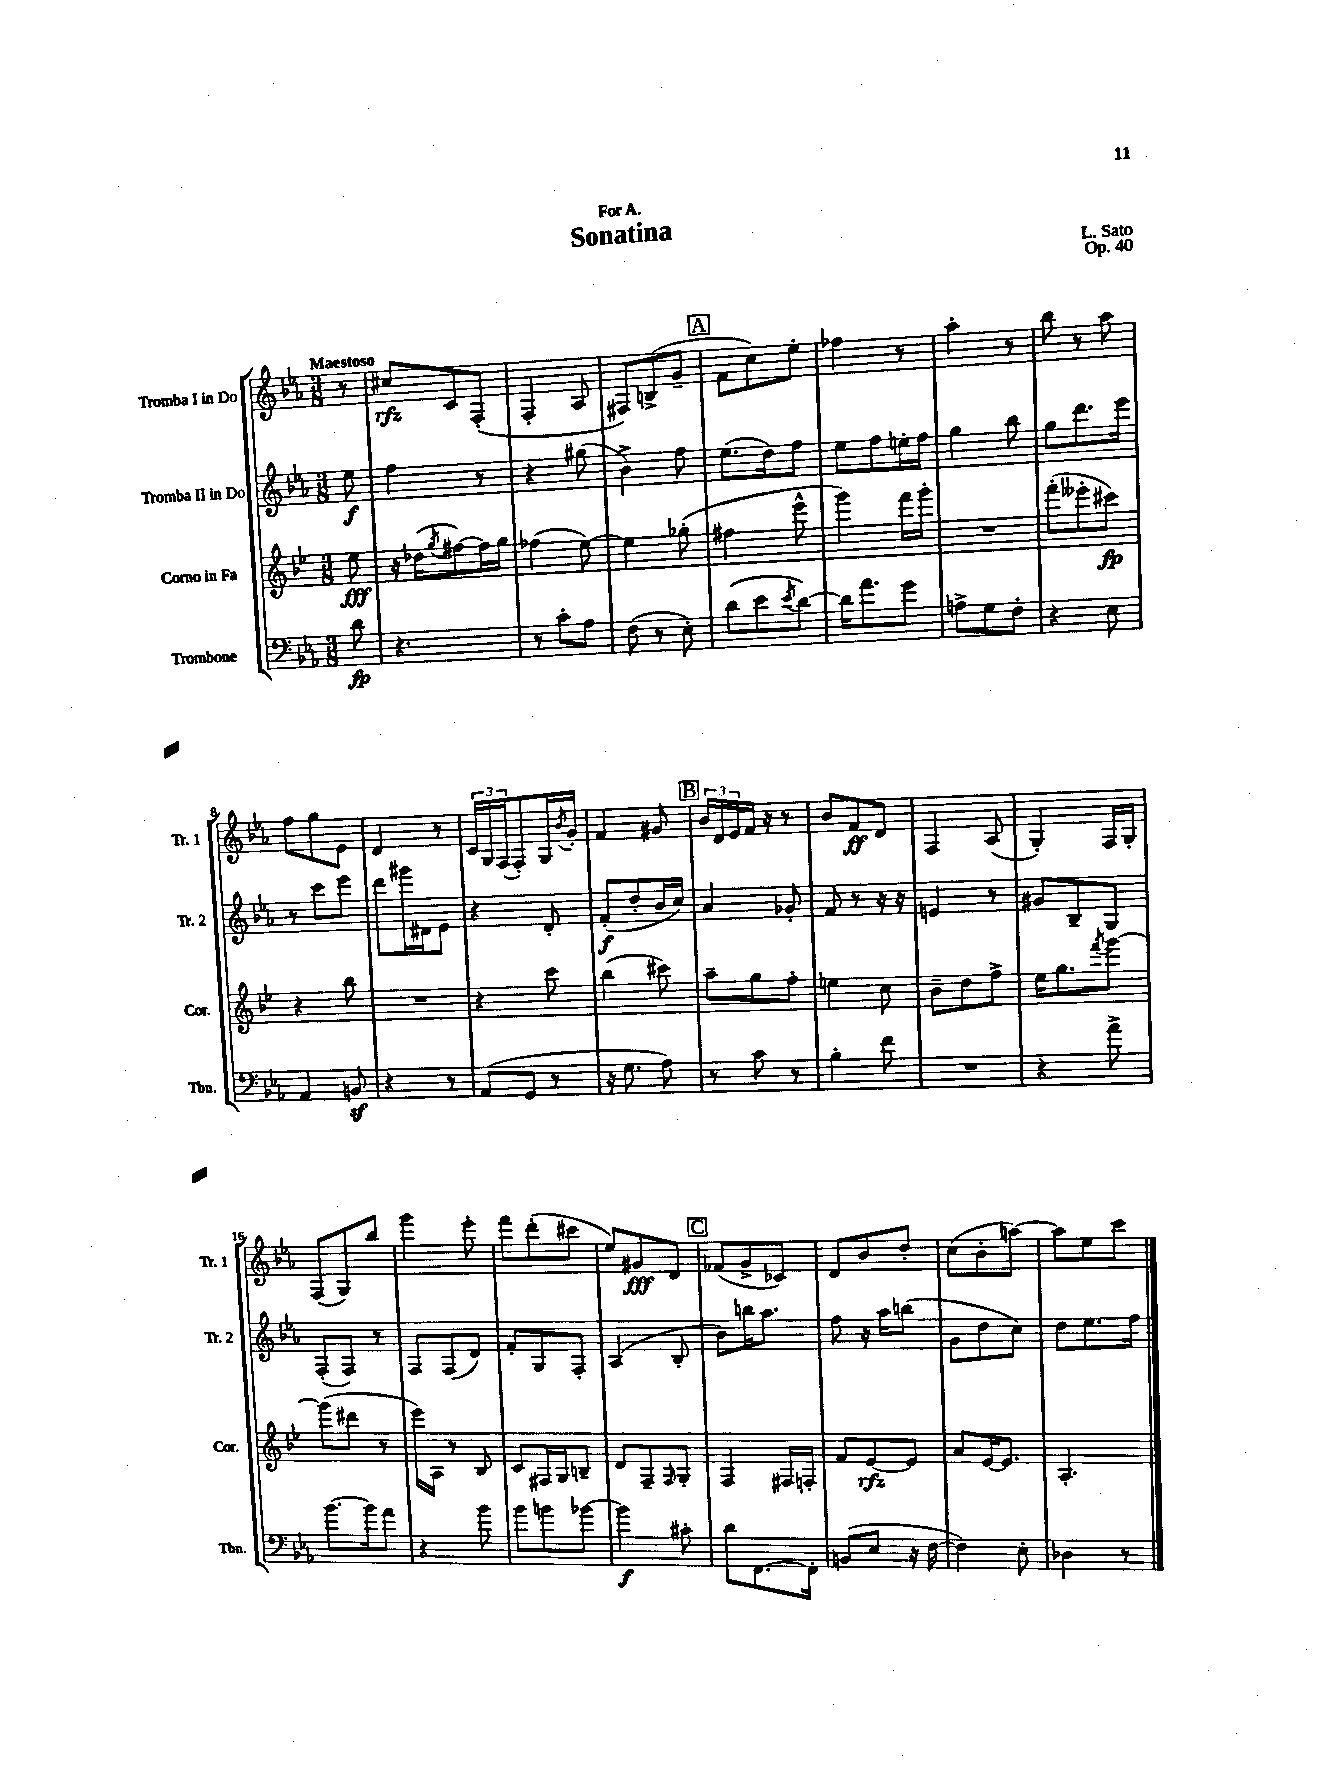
\header { title = "Sonatina" composer = "L. Sato" dedication = "For A." opus = "Op. 40" }
<<
\new StaffGroup <<
\new Staff = "s0" \with { instrumentName = "Tromba I in Do" shortInstrumentName = "Tr. 1" } {
    \clef treble \key ees \major \numericTimeSignature \time 3/8 \partial 8 \tempo "Maestoso"
    r8 |
    cis''8\rfz c'8 f8-.( |
    f4-. aes8 |
    fis8) b8->( g'8-- |
    \mark \markup { \box "A" } f'8 c''8) ees''8-. |
    fes''4 r8 |
    aes''4-. r8 |
    bes''8 r8 aes''8 |
    f''8 g''8 ees'8 |
    d'4 r8 |
    \tuplet 3/2 { c'16 g16 f16( } f8-.) g16 \acciaccatura { bes'8 } g'16-. |
    f'4 gis'8 |
    \mark \markup { \box "B" } \tuplet 3/2 { bes'16 d'16 ees'16 } f'16 r16 r8 |
    bes'8 f'8\ff d'8 |
    f4 aes8( |
    g4-.) f16 g16-. |
    f8( g8) bes''8 |
    g'''4 ees'''8-. |
    f'''8 d'''8-.( cis'''8 |
    ees''8) gis'8\fff d'8 |
    \mark \markup { \box "C" } fes'8( g'8-> ces'8) |
    d'8 bes'8 d''8-. |
    c''8( bes'8-. a''8~) |
    a''8 ees''8 c'''8 \bar "|." |
}
\new Staff = "s1" \with { instrumentName = "Tromba II in Do" shortInstrumentName = "Tr. 2" } {
    \clef treble \key ees \major \numericTimeSignature \time 3/8 \partial 8
    ees''8\f |
    f''4 r8 |
    r4 gis''8( |
    bes'4->) f''8 |
    \mark \markup { \box "A" } ees''8.( d''16) f''8 |
    ees''8 f''8 e''16-. f''16 |
    g''4 bes''8 |
    g''8 d'''8. ees'''16 |
    r8 c'''8 ees'''8 |
    d'''8 gis'''16 dis'16 ees'8 |
    r4 d'8-. |
    f'8-.\f( d''8-. bes'16 c''16) |
    \mark \markup { \box "B" } aes'4 ges'8-. |
    f'8 r8 r16 r16 |
    e'4 r8 |
    gis'8 bes8-- g8 |
    f8-.( f8) r8 |
    f8 f8( d'8) |
    f'8-. g8 f8-. |
    aes4( bes8-. |
    \mark \markup { \box "C" } bes'8) b''16 aes''8. |
    f''8 r16 aes''16 b''8( |
    g'8 d''8 c''8) |
    d''8 ees''8. f''16 \bar "|." |
}
\new Staff = "s2" \with { instrumentName = "Corno in Fa" shortInstrumentName = "Cor." } {
    \clef treble \key bes \major \numericTimeSignature \time 3/8 \partial 8
    ees''8\fff |
    r16 des''16( \acciaccatura { g''8 } fis''8~) fis''16 g''16 |
    fes''4( ees''8~) |
    ees''4 ges''8-.( |
    \mark \markup { \box "A" } fis''4 ees'''8-^ |
    g'''4) f'''16 g'''16-. |
    R4. |
    f'''8-.( eeses'''8-. cis'''8\fp) |
    r4 bes''8 |
    R4. |
    r4 c'''8 |
    bes''4( cis'''8) |
    \mark \markup { \box "B" } a''8-- g''8 f''8-. |
    e''4 c''8 |
    bes'8-- d''8 f''8-> |
    ees''16 g''8. \acciaccatura { f'''8 } g'''8~ |
    g'''8( dis'''8 r8 |
    ees'''16) a16 r8 bes8 |
    c'8 fis16 g16 b8-- |
    d'8 f8-- \grace { f16 } g8-. |
    \mark \markup { \box "C" } f4 fis16 f16-. |
    f'8 ees'8~\rfz ees'8 |
    a'8 ees'16~ ees'8. |
    a4.-. \bar "|." |
}
\new Staff = "s3" \with { instrumentName = "Trombone" shortInstrumentName = "Tbn." } {
    \clef bass \key ees \major \numericTimeSignature \time 3/8 \partial 8
    d'8\fp |
    r4. |
    r8 c'8-. aes8 |
    f8( r8 ees8-.) |
    \mark \markup { \box "A" } d'8( ees'8 \acciaccatura { ees'8 } d'8~) |
    d'16 aes'8. g'8 |
    a8-> g8 f8-. |
    r4 ees8 |
    aes,4 b,8\sf |
    r4 r8 |
    aes,8( g,8 r8 |
    r16 g8. aes8) |
    \mark \markup { \box "B" } r8 c'8 r8 |
    bes4-. f'8 |
    R4. |
    r4 aes'8-> |
    bes'8.~ bes'16 aes'8 |
    r4 bes'8 |
    bes'8 b'8 bes'8~ |
    bes'4\f cis'8-. |
    \mark \markup { \box "C" } d'8 f,8.~ f,16-. |
    b,8( ees8 r16 f16~ |
    f4) ees8-. |
    des4 r8 \bar "|." |
}
>>
>>
